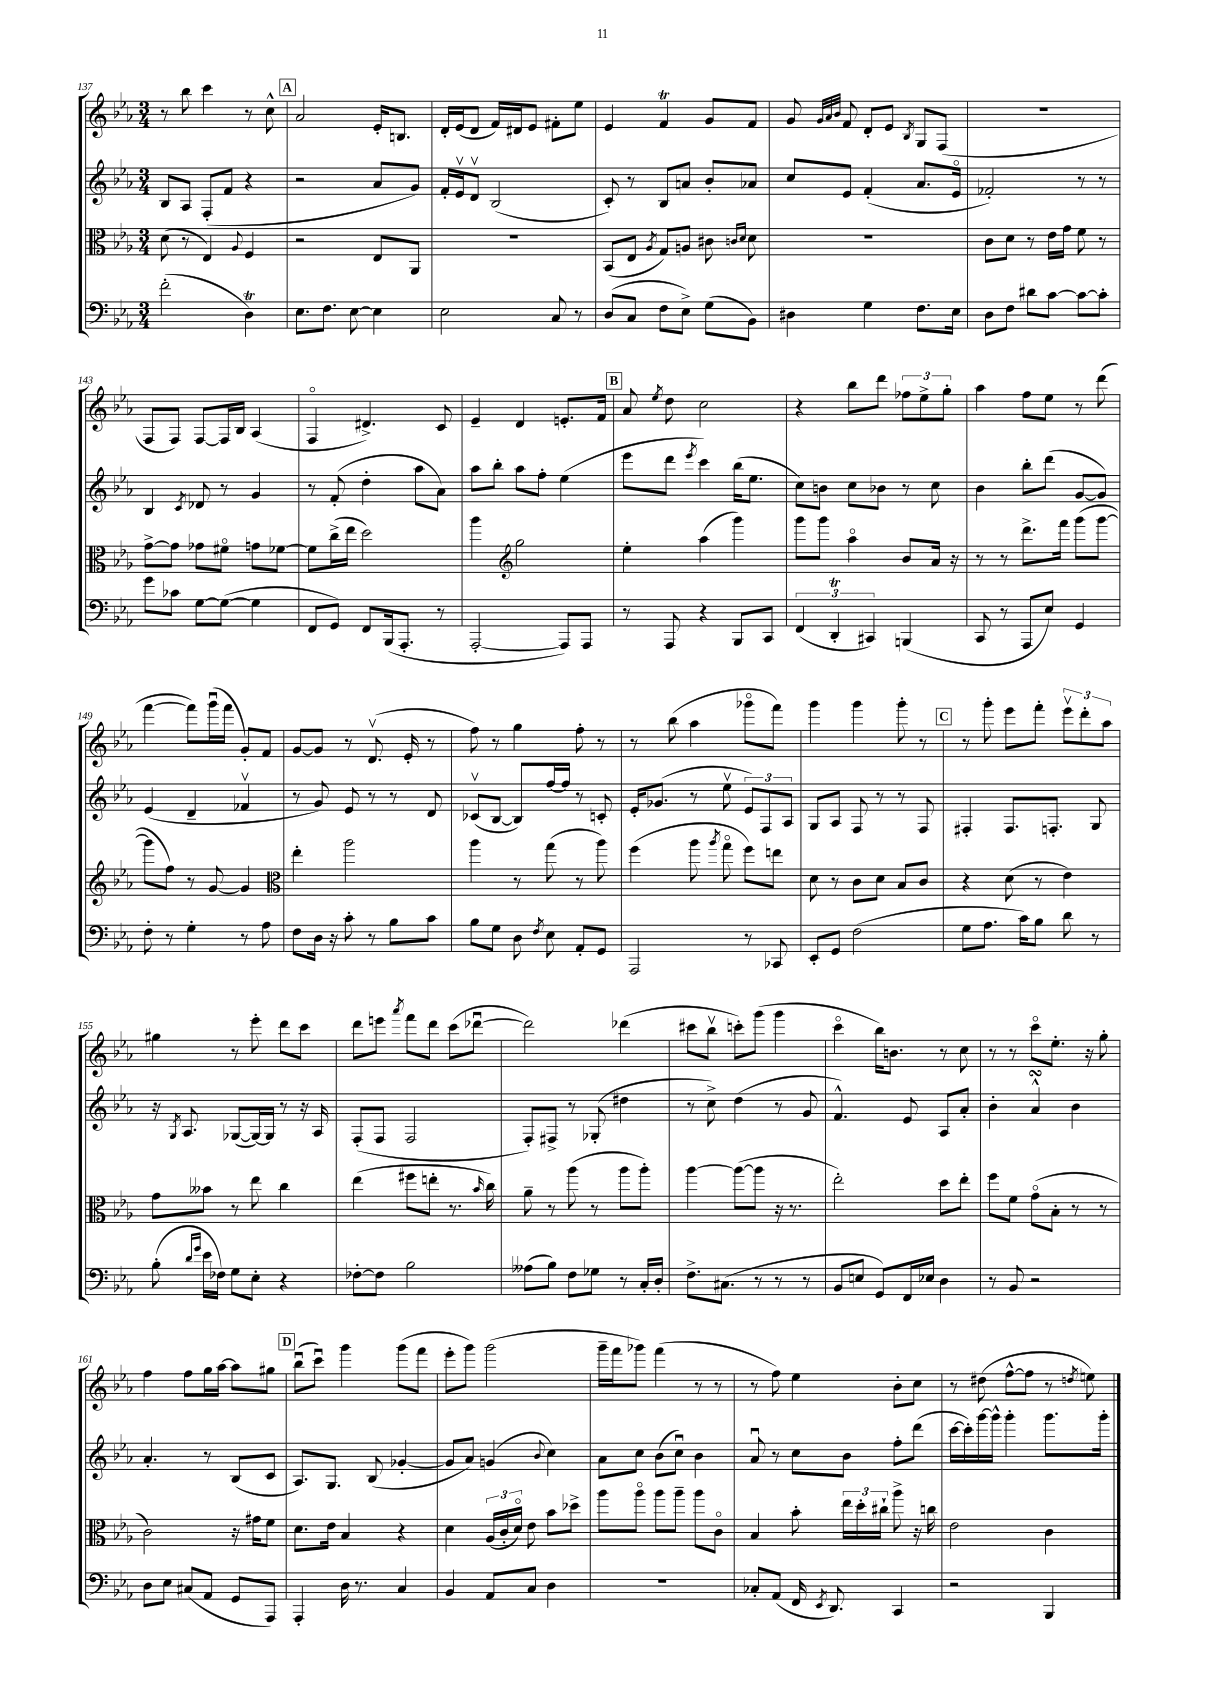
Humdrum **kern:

**kern	**kern	**kern	**kern
*staff4	*staff3	*staff2	*staff1
*clefF4	*clefC3	*clefG2	*clefG2
*k[b-e-a-]	*k[b-e-a-]	*k[b-e-a-]	*k[b-e-a-]
*M3/4	*M3/4	*M3/4	*M3/4
(2f'	(8d	8B-	8r
.	8r	8A-	8bb-
.	4E-)	(8F'	4ccc
.	.	8f	.
.	8qqA-	.	.
4D)	4F	4r	8r
.	.	.	8cc^^
=	=	=	=
8.E-	2r	2r	2a-
8.F	.	.	.
[8E-	.	.	.
4E-]	8E-	8a-	16e-'
.	.	.	8.B
.	8AA-	8g)	.
=	=	=	=
2E-	2.r	16f'	16d'
.	.	16e-v	(16e-
.	.	8dv	8d
.	.	(2B-	16f)
.	.	.	16d#
.	.	.	8e-
8C	.	.	8f#'
8r	.	.	8ee-
=	=	=	=
(8D	(8BB-	8c')	4e-
8C	8E-	8r	.
.	8qA-	.	.
8F	8G)	8B-	4f
8E-^)	8A	8a	.
(8G	8c#	8b-'	8g
.	16qqc	.	.
.	16qqd	.	.
8BB-)	8d	8a-	8f
=	=	=	=
4D#	2.r	8cc	8g
.	.	.	32qqg
.	.	.	32qqa-
.	.	.	32qqb-
.	.	8e-	8f
4G	.	(4f'	8d'
.	.	.	8e-
.	.	.	8qB-
8.F	.	8.a-	8G
.	.	.	(8F
16E-	.	16e-o	.
=	=	=	=
8D	8c	2f-')	2.r
8F	8d	.	.
8d#	8r	.	.
[8c	16e-	.	.
.	16g	.	.
8c_	8f	8r	.
8c']	8r	8r	.
=	=	=	=
8g	[8g^	4B-	8F
8c-	8g]	.	8F)
.	.	8qc	.
[8G	8g-	8d-	[8F
(8G_	8f#o	8r	16F]
.	.	.	16B-
4G]	8g	4g	(4A-
.	[8f-	.	.
=	=	=	=
8FF	8f-]	8r	4Fo
8GG)	(16cc^	(8f'	.
.	16ee-	.	.
8FF	2dd)	4dd'	4.d#^)
(16BBB-	.	.	.
8.AAA-'	.	.	.
.	.	8aa-	.
8r	.	8a-)	8c
=	=	=	=
[2AAA-'	4aa-	8aa-	4e-~
.	.	8bb-'	.
*	*clefG2	*	*
.	2gg	8aa-	4d
.	.	8ff'	.
8AAA-])	.	(4ee-	8.e'
8AAA-	.	.	.
.	.	.	16f
=	=	=	=
8r	4ee-'	8eee-	8a-
.	.	.	8qee-
8AAA-	.	8ddd	8dd
.	.	8qeee-	.
4r	(4aa-	4ccc)	2cc
8BBB-	4ggg)	(16bb-	.
.	.	8.ee-	.
8CC	.	.	.
=	=	=	=
(6FF	8ggg	8cc)	4r
.	8ggg	8b	.
6DD'	.	.	.
.	4aa-o	8cc	8bb-
6CC#)	.	.	.
.	.	8b-	8ddd
(4BBB	8b-	8r	12ff-
.	.	.	12ee-^
.	16a-	8cc	.
.	.	.	12gg'
.	16r	.	.
=	=	=	=
8CC	8r	4b-	4aa-
8r	8r	.	.
8AAA-	8.ddd^	8bb-'	8ff
8E-)	.	(8ddd	8ee-
.	16fff	.	.
4GG	(8ggg	[8g	8r
.	[8ggg	8g])	(8ddd
=	=	=	=
8F'	8ggg]	(4e-	[4fff
8r	8ff)	.	.
4G'	8r	4d~	8fff])
.	[8g	.	(16gggu
.	.	.	16fff
8r	4g]	4f-v	8g')
8A-	.	.	8f
=	=	=	=
*	*clefC3	*	*
8F	4ee-'	8r	[8g
16D	.	8g)	8g]
16r	.	.	.
8c'	2aa-	8e-	8r
8r	.	8r	(8.dv
8B-	.	8r	.
.	.	.	16e-'
8c	.	8d	8r
=	=	=	=
8B-	4aa-	(8c-v	8ff)
8G	.	[8B-	8r
8D	8r	8B-])	4gg
8qF	.	.	.
8E-	(8gg	[16ff	.
.	.	16ff]	.
8AA-'	8r	8r	8ff'
8GG	8aa-)	8c'	8r
=	=	=	=
2AAA-	(4ff	16e-'	8r
.	.	(8.g-	.
.	.	.	(8bb-
.	8aa-	8r	4aa-
.	8qaa-	.	.
.	8ggo	8ee-v	.
8r	8ff)	12e-)	8ggg-o
.	.	12F	.
8CC-	8ee	.	8fff)
.	.	12A-	.
=	=	=	=
8EE-'	8d	8G	4ggg
8GG	8r	8A-	.
(2F	8c	8F	4ggg
.	8d	8r	.
.	8B-	8r	8ggg'
.	8c	8F	8r
=	=	=	=
8G	4r	4F#'	8r
8.A-	.	.	8ggg'
.	(8d	8.F#	8eee-
16c)	.	.	.
8B-	8r	.	8fff'
.	.	8.F'	.
8d	4e-)	.	12eee-v
.	.	.	12ddd'
8r	.	8G	.
.	.	.	12aa-
=	=	=	=
(8B-'	8g	16r	4gg#
.	.	8qG	.
.	.	8.A-	.
16qqd	.	.	.
16qqg	.	.	.
16e-	8b--	.	.
16F-)	.	.	.
8G	8r	([8G-	8r
8E-'	8ee-	16G-_)	8eee-'
.	.	16G-]	.
4r	4cc	8r	8ddd
.	.	16r	8ccc
.	.	16A-	.
=	=	=	=
[8F-'	(4ee-	(8F'	8ddd
8F-]	.	8F	8eee
.	.	.	8qaaa-
2B-	8ff#	2F	8fff
.	8ee'	.	8ddd
.	8.r	.	(8ccc
.	.	.	[8ddd-u
.	16qqb-	.	.
.	16cc)	.	.
=	=	=	=
(8A--	8a-~	8F')	2ddd-])
8B-)	8r	8F#^	.
8F	(8aa-	8r	.
8G-	8r	(8G-'	.
8r	8aa-	4dd#	(4ddd-
16C'	8aa-')	.	.
16D'	.	.	.
=	=	=	=
8.F^	[4aa-	8r	8ccc#
.	.	8cc^)	8bb-v
(8.C#	.	.	.
.	(8aa-_	(4dd	8ccc')
8r	8aa-]	.	(8ggg
8r	16r	8r	4ggg
.	8.r	.	.
8r	.	8g	.
=	=	=	=
8BB-	2ee-')	4.f^^)	4ccco
8E	.	.	.
8GG)	.	.	16bb-)
.	.	.	8.b
16FF	.	8e-	.
16E-	.	.	.
4D	8dd	8A-	8r
.	8ee-'	8a-'	8cc
=	=	=	=
8r	8ff	4b-'	8r
8BB-	8f	.	8r
2r	(8go	4a-^^	8ccco
.	8B-'	.	8.ee-'
.	8r	4b-	.
.	.	.	16r
.	8r	.	8gg'
=	=	=	=
8D	2c)	4.a-'	4ff
8E-	.	.	.
(8C#	.	.	8ff
8AA-	.	8r	16gg
.	.	.	[16aa-
8GG	16r	(8B-	8aa-]
.	16g#	.	.
8AAA-)	8f	8c	8gg#
=	=	=	=
4AAA-'	8.d	8.A-)	(8bb-u
.	.	.	8cccu)
.	16e-	8.G	.
16D	4B-	.	4ggg
8.r	.	.	.
.	.	(8B-	.
4C	4r	[4g-'	(8ggg
.	.	.	8fff
=	=	=	=
4BB-	4d	8g-]	8eee-'
.	.	8a-)	8ggg)
8AA-	(24A-	(4g	(2ggg
.	24c'	.	.
.	24do)	.	.
8C	8e-	.	.
.	.	8qqb-	.
4D	8b-	4cc)	.
.	8dd-^	.	.
=	=	=	=
2.r	8aa-	8a-	16ggg~
.	.	.	16fff
.	8aa-o	8cc	8ggg-)
.	8aa-	(8b-	(4fff
.	8aa-~	8ccu)	.
.	8aa-	4b-	8r
.	8co	.	8r
=	=	=	=
8C-'	4B-	8a-u	8r
(8AA-	.	8r	8ff)
16FF	8b-'	8cc	4ee-
8qEE-	.	.	.
8.DD)	.	.	.
.	24ee-	8b-	.
.	24dd'	.	.
.	24cc#`	.	.
4CC	8aa-^	8ff'	8b-'
.	16r	(8ddd	8cc
.	16cc	.	.
=	=	=	=
2r	2e-	[16ccc	8r
.	.	16ccc'])	.
.	.	[16ggg	(8dd#
.	.	16ggg^^]	.
.	.	4ggg'	[8ff^^
.	.	.	8ff]
4BBB-	4c	8.ggg	8r
.	.	.	8qdd
.	.	.	8ee)
.	.	16ggg'	.
==	==	==	==
*-	*-	*-	*-
